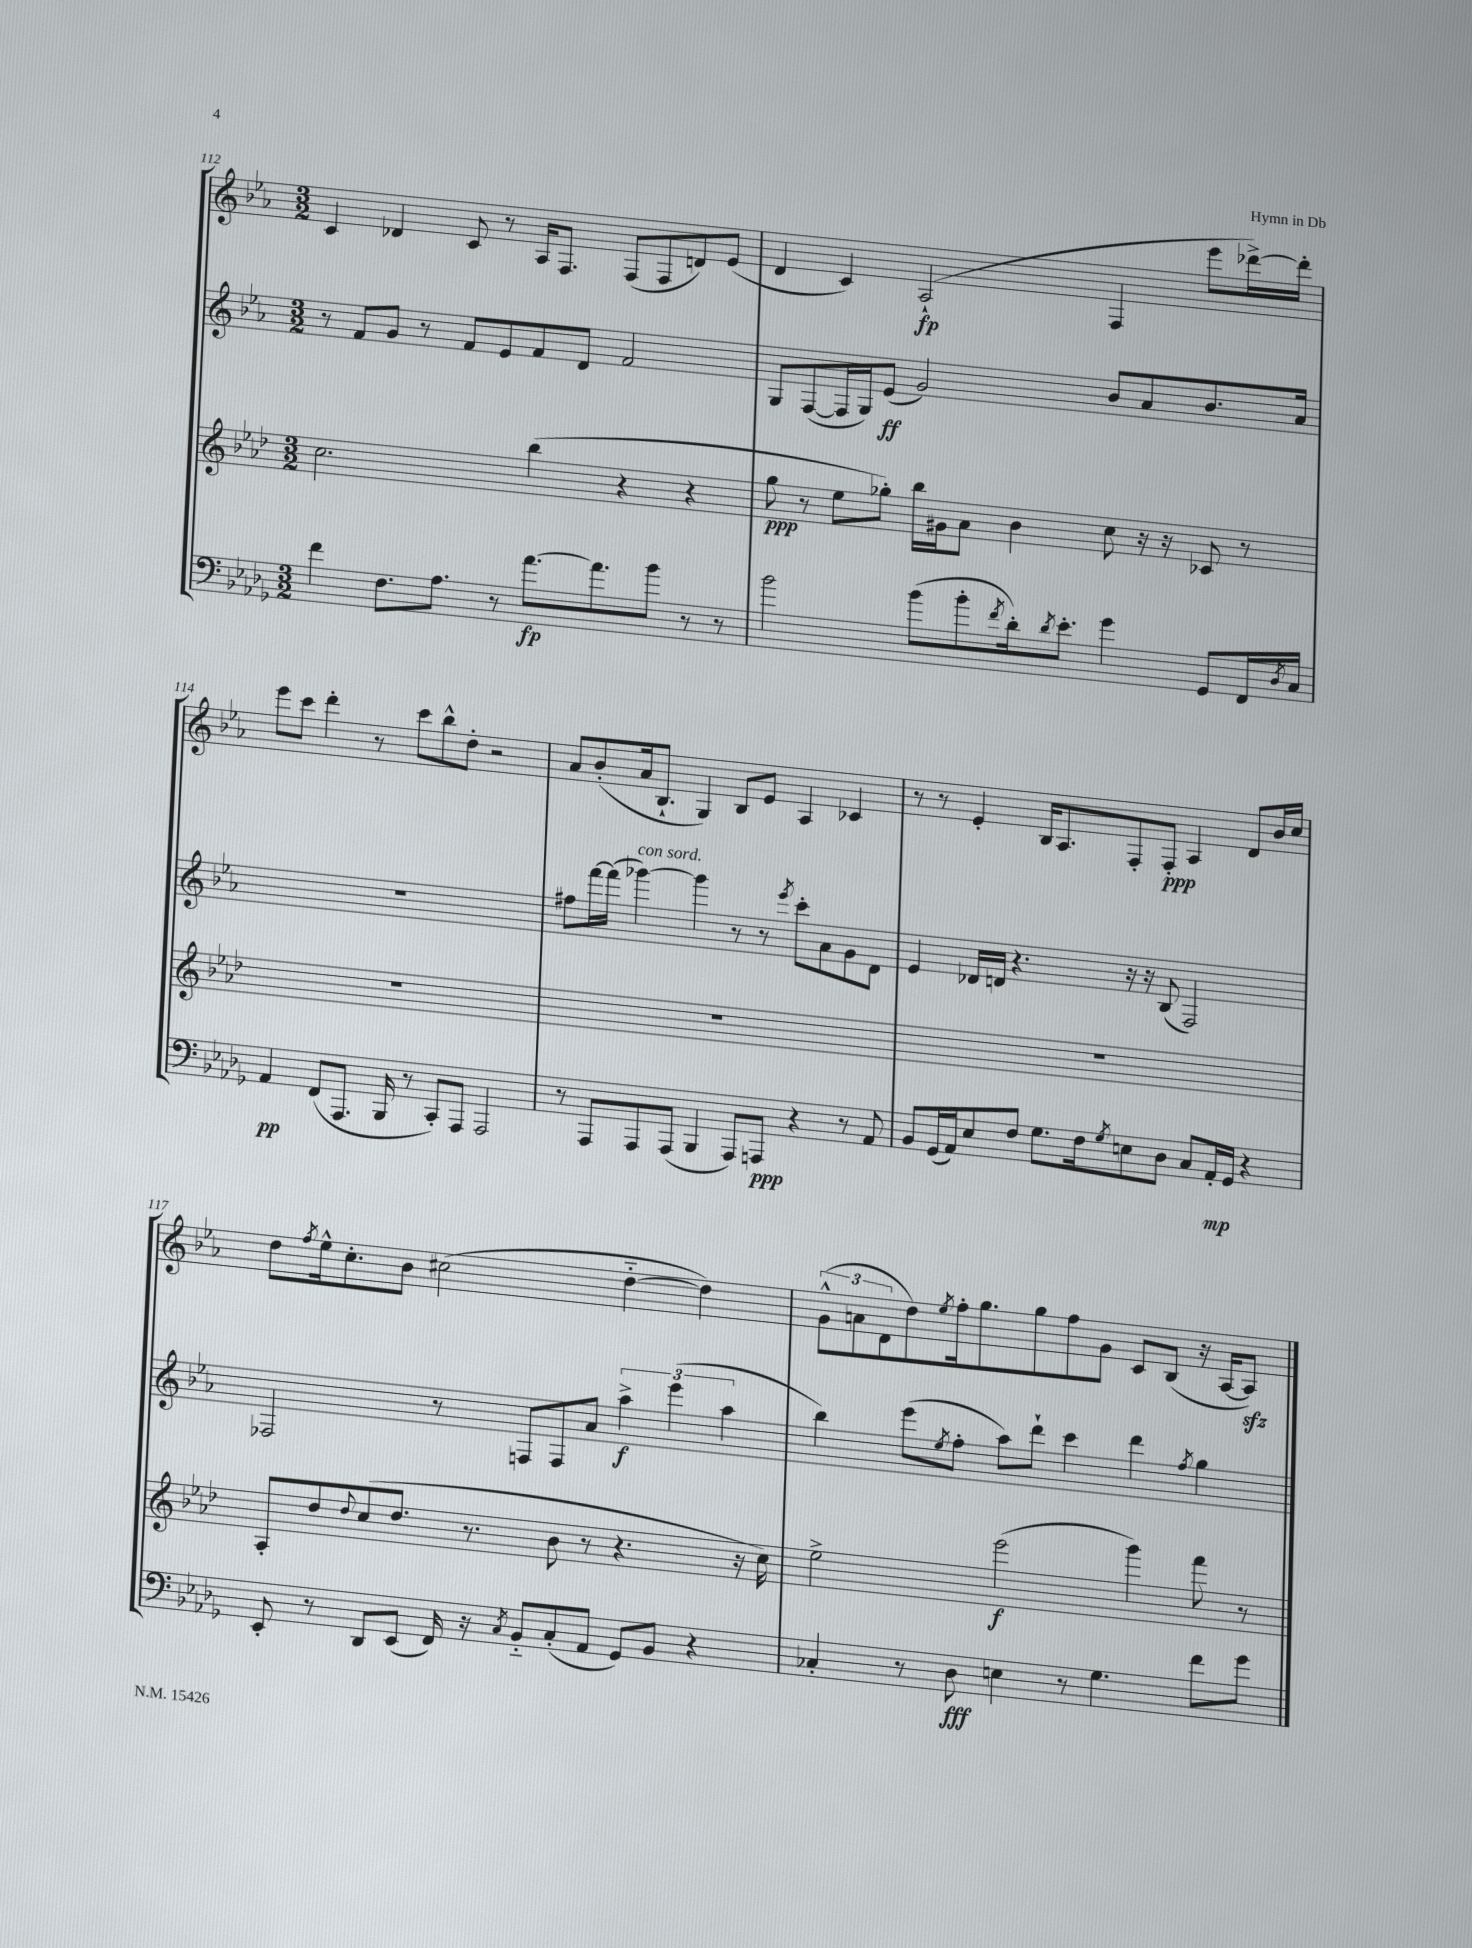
<<
\new StaffGroup <<
\new Staff = "s0" {
    \clef treble \key ees \major \numericTimeSignature \time 3/2
    c'4 des'4 c'8 r8 aes16 f8. f8( f8 d'8) ees'8( |
    d'4 c'4) aes2-!\fp( f4 ees'''8 des'''16~->) des'''16-. |
    ees'''8 c'''8 d'''4-. r8 c'''8 bes''8-^ d''8-. r2 |
    aes'8 bes'8-.( aes'16 bes8.-! g4) bes8 ees'8 aes4 ces'4 |
    r8 r8 ees'4-. bes16 aes8. f8-. f8-.\ppp aes4 d'8 bes'16 c''16 |
    d''8 \acciaccatura { f''8 } ees''16-^ c''8.-. bes'8 cis''2( d''4~-_ d''4) |
    \tuplet 3/2 { g'8-^( a'8 d'8 } d''8) \acciaccatura { ees''8 } f''16-. g''8. g''8 f''8 g'8 c'8 bes8( r16 aes16~ aes8\sfz) \bar "|." |
}
\new Staff = "s1" {
    \clef treble \key ees \major \numericTimeSignature \time 3/2
    r8 f'8 g'8 r8 f'8 ees'8 f'8 d'8 f'2 |
    g8 f8~( f16 g16) ees'8\ff( g'2) bes'8 aes'8 bes'8. aes'16 |
    R1. |
    fis''8 f'''16~ f'''16( ges'''4~^\markup { \italic "con sord." }) ges'''4 r8 r8 \acciaccatura { ees'''8 } c'''8-. aes'8 g'8 d'8 |
    ees'4 des'16 d'16 r4. r16 r16 bes8( f2) |
    fes2 r8 f8 f8 aes'8 \tuplet 3/2 { aes''4->\f ees'''4( aes''4 } |
    bes''4) ees'''8( \acciaccatura { ees''8 } f''8-. aes''8) d'''8-! c'''4 d'''4 \acciaccatura { f''8 } g''4 \bar "|." |
}
\new Staff = "s2" {
    \clef treble \key aes \major \numericTimeSignature \time 3/2
    c''2. bes''4( r4 r4 |
    g''8\ppp r8 ees''8 ges''8-.) bes''16 gis'16 aes'8 bes'4 c''8 r16 r16 ces'8 r8 |
    R1. |
    R1. |
    R1. |
    aes8-. des''8 \appoggiatura { des''8 } c''8( des''8. r8. bes'8 r8 r4. r16 c''16) |
    ees''2-> ees'''2\f( g'''4) f'''8 r8 \bar "|." |
}
\new Staff = "s3" {
    \clef bass \key des \major \numericTimeSignature \time 3/2
    f'4 f8. aes8. r8 aes'8.~\fp aes'8. bes'8 r8 r8 |
    bes'2 bes'8( bes'8-. \acciaccatura { f'8 } des'16-.) \acciaccatura { des'8 } ees'8.-. ges'4 ges,8 f,16 \acciaccatura { des8 } c16 |
    aes,4\pp f,8( aes,,8. bes,,16 r8 c,8-.) aes,,8 aes,,2 |
    r8 aes,,8 aes,,8 aes,,8( bes,,4 aes,,8) a,,8\ppp r4 r8 aes,8 |
    bes,8 ges,16( aes,16) ees8 f8 ges8. f16 \acciaccatura { ges8 } e8 des8 c8 aes,16-.\mp ges,16 r4 |
    ees,8-. r8 des,8 ees,8( f,16) r16 \acciaccatura { c8 } bes,8-_ c8-.( aes,8 ges,8) bes,8 r4 |
    ces4-. r8 des8\fff e4 r8 ges4. f'8 ges'8 \bar "|." |
}
>>
>>
\layout { \context { \Score currentBarNumber = #112 } }
